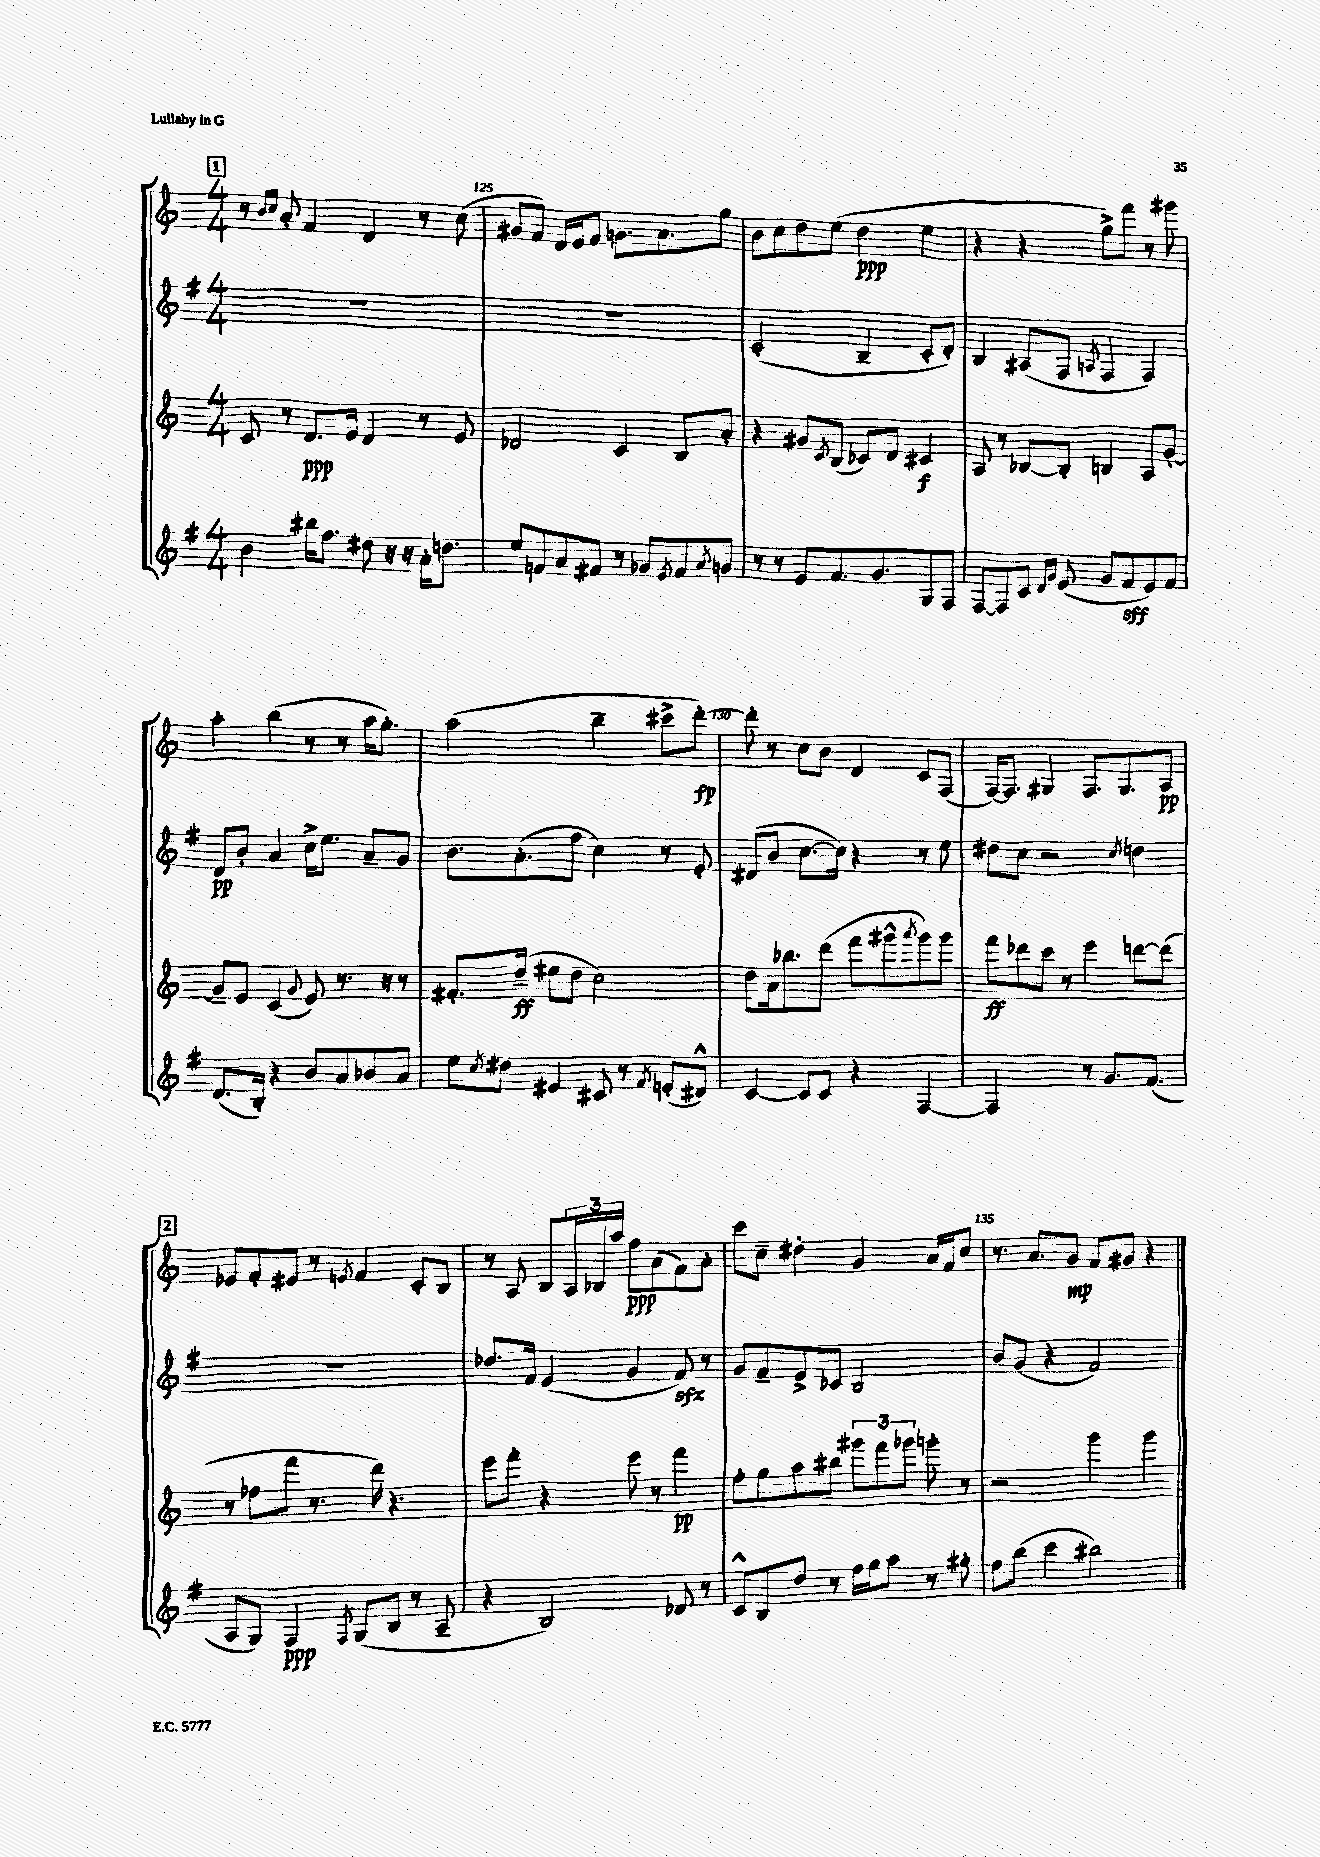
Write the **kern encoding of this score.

**kern	**kern	**kern	**kern
*staff4	*staff3	*staff2	*staff1
*clefG2	*clefG2	*clefG2	*clefG2
*k[f#]	*k[]	*k[f#]	*k[]
*M4/4	*M4/4	*M4/4	*M4/4
4b	8c	1r	8r
.	.	.	16qqb
.	.	.	16qqcc
.	8r	.	8a'
16bb#	8.d	.	4f
8.ff#	.	.	.
.	16e	.	.
8dd#	4d	.	4d
16r	.	.	.
16r	.	.	.
16a'	8r	.	8r
8.dd	.	.	.
.	8e	.	(8cc
=	=	=	=
8ee	2d-	1r	8g#
8f	.	.	8f)
8a	.	.	16d
.	.	.	16e
8f#	.	.	8f
8r	4c	.	8.g
8g-	.	.	.
.	.	.	8.a
8qe	.	.	.
8f#	8B	.	.
8qa	.	.	.
8g	8a'	.	8gg
=	=	=	=
8r	4r	(2c'	8b
8r	.	.	8cc
8e	8g#	.	8dd
.	8qc	.	.
8.f#	(8B	.	(8ee
.	8c-)	4B~	4dd
8.g	.	.	.
.	8d	.	.
8G	4c#	8c'	4ee
8F#	.	8d')	.
=	=	=	=
[8F#	8A	4B	4r
8F#]	8r	.	.
8c	[8B-	(8A#	4r
16qqd	.	.	.
16qqg	.	.	.
(8e	8B-']	8F#	.
.	.	8qA	.
8g	4B	4F#	8gg^)
8f#	.	.	8fff
8e)	8A	4F#)	8r
8f#	[8g'	.	8ggg#
=	=	=	=
(8.d	8g~]	8d	4aa'
.	8e	8b'	.
16B')	.	.	.
4r	(4c	4a	(4bb
.	8qqg	.	.
8b	8e)	16cc^	8r
.	.	8.ee	.
8a	8.r	.	8r
8b-	.	8a~	16aa
.	16r	.	8.gg')
8a	8r	8g	.
=	=	=	=
8ee	8.f#'	8.b	(2aa
8qcc	.	.	.
8dd#	.	.	.
.	(16dd~	(8.a'	.
4e#	8ee#	.	.
.	8dd	8ff#	.
8c#	2cc)	4cc)	4bb~
8r	.	.	.
8qf#	.	.	.
(8e'	.	8r	8ccc#^
8d#^^)	.	8e'	[8ddd')
=	=	=	=
[4c	8dd	(8d#	8ddd']
.	16a	8b	8r
.	8.bb-	.	.
8c]	.	[8.cc	8cc
8c	(8ddd	.	8b
.	.	16cc])	.
4r	8fff	4r	4d
.	8ggg#^^	.	.
.	8qaaa	.	.
[4F#	8ggg#)	8r	8c
.	8ggg#	8ee	(8F
=	=	=	=
2F#]	8fff	8dd#	[16F)
.	.	.	8.F]
.	8ddd-	8cc	.
.	8ccc	2r	4G#
.	8r	.	.
8r	4eee	.	8.F
8.g	.	.	.
.	.	.	8.G#
.	.	8qcc	.
.	[8ddd	4dd	.
(8.f#	.	.	.
.	(8ddd]	.	8A
=	=	=	=
8A	8r	1r	8e-
8G)	8ff-	.	8f'
4F#	8fff	.	8e#
.	8.r	.	8r
8qF#	.	.	8qe
(8G	.	.	4f
.	16ddd)	.	.
8B	4.r	.	.
8r	.	.	8c'
8A~	.	.	8B
=	=	=	=
4r	8eee	8.dd-	8r
.	8fff'	.	8A
.	.	16f#	.
2B)	4r	(4e	8B
.	.	.	24A
.	.	.	24B-
.	.	.	24aa
.	8eee	4g	8ff
.	8r	.	(8a
8d-	4fff	8f#)	8f)
8r	.	8r	8a'
=	=	=	=
8c^^	8ff'	8g	8ccc
8B	8gg	8f#~	8cc~
8dd	8aa	8e^	4dd#'
8r	8bb#	8c-	.
16ff#	12ggg#	2B	4g
16gg	.	.	.
.	12fff	.	.
8aa	.	.	.
.	12ggg-	.	.
8r	8ggg'	.	16a
.	.	.	16f
8gg#'	8r	.	8cc
=	=	=	=
8ff#	2r	8b	8.r
(8bb	.	(8g	.
.	.	.	8.a
4ccc	.	4r	.
.	.	.	8g
2bb#)	4ggg	2f#)	8f
.	.	.	8g#
.	4ggg	.	4r
==	==	==	==
*-	*-	*-	*-
